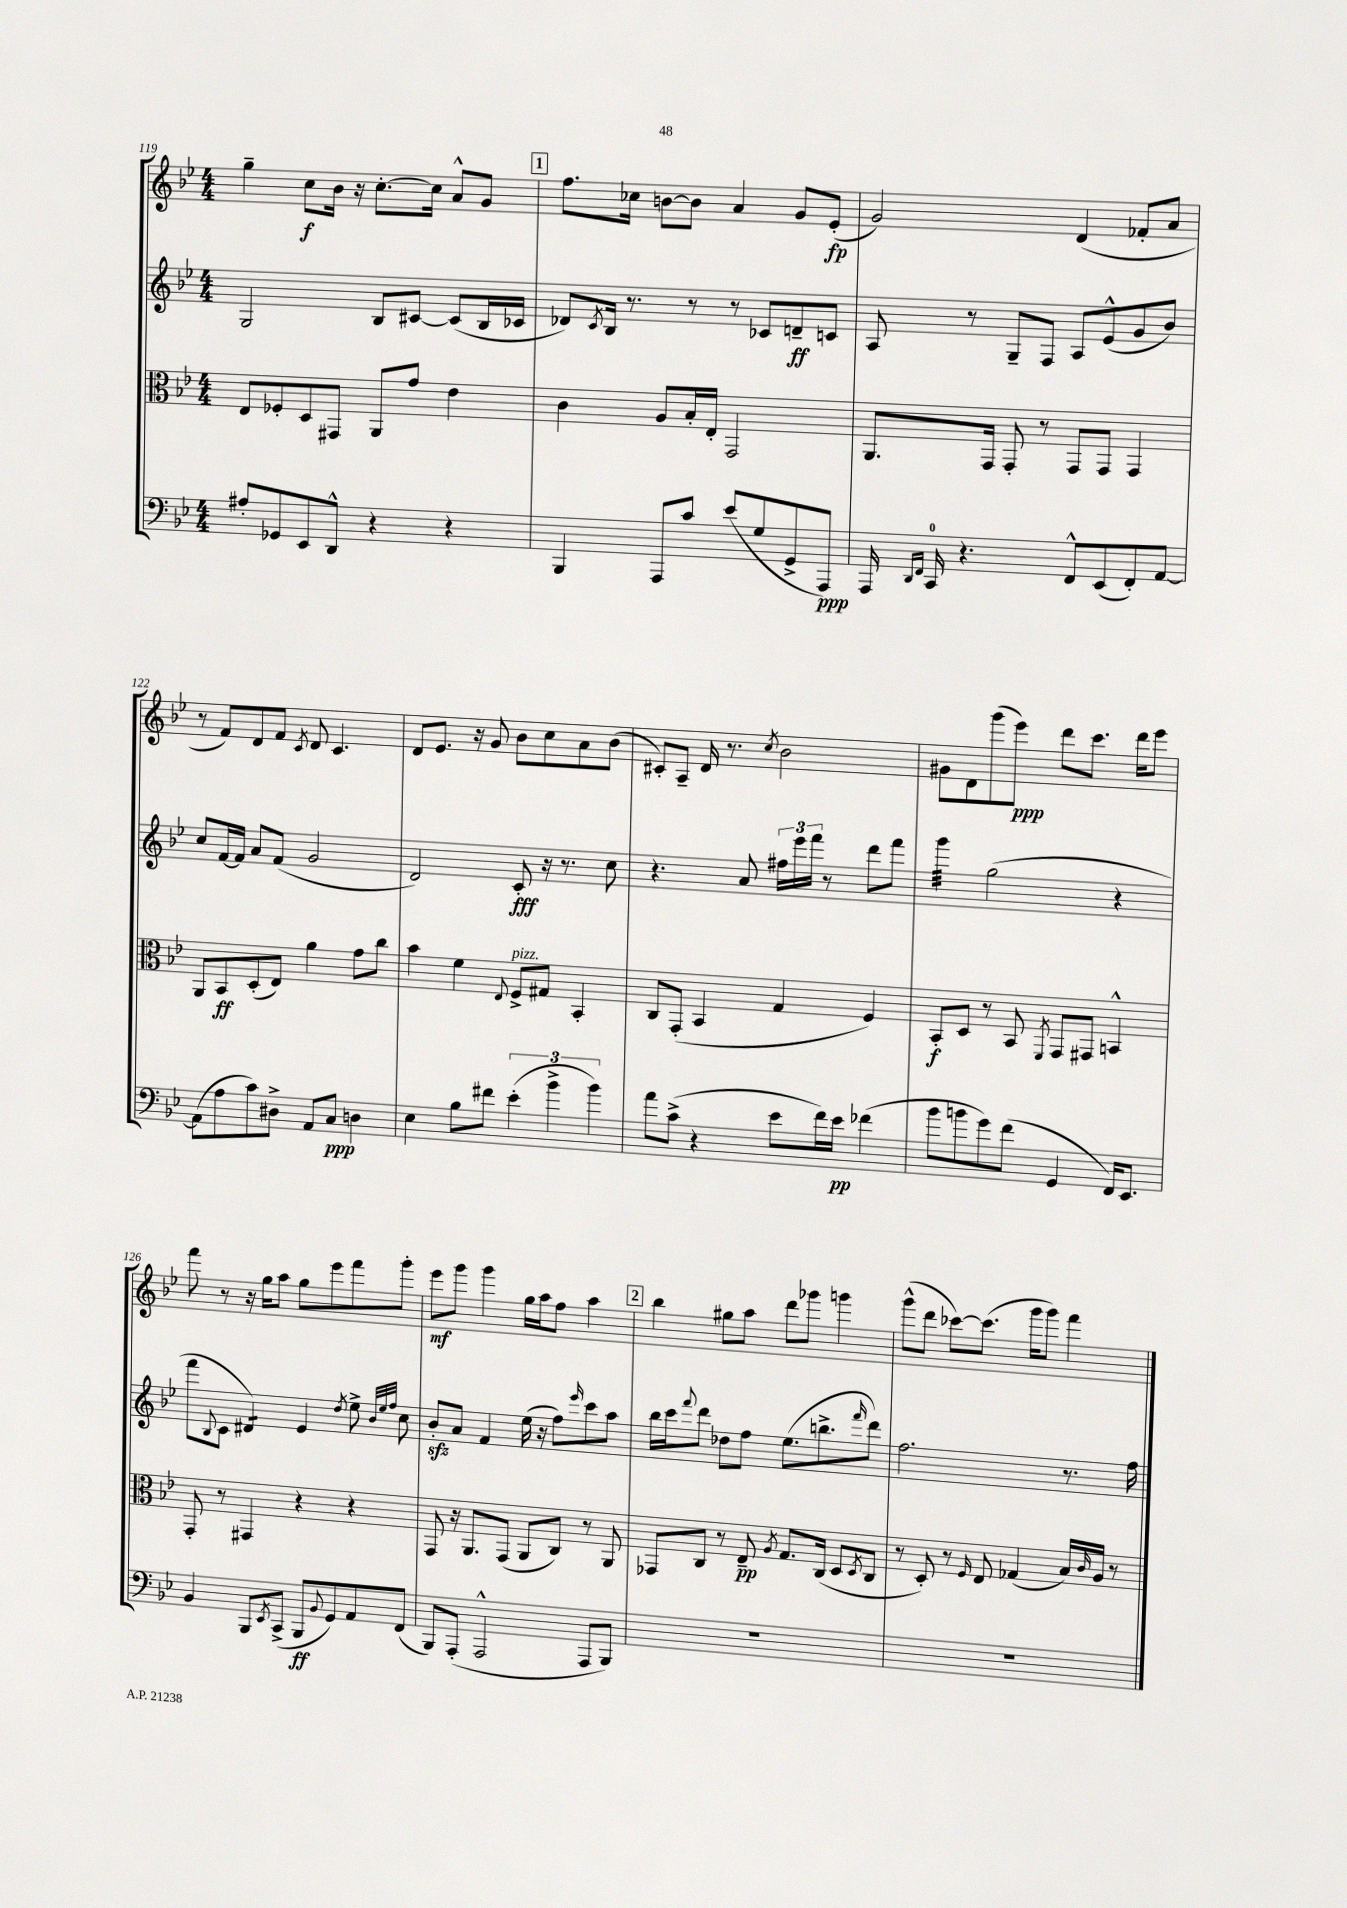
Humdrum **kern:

**kern	**kern	**kern	**kern
*staff4	*staff3	*staff2	*staff1
*clefF4	*clefC3	*clefG2	*clefG2
*k[b-e-]	*k[b-e-]	*k[b-e-]	*k[b-e-]
*M4/4	*M4/4	*M4/4	*M4/4
8A#'/L	8E-/L	2G/	4gg~\
8GG-/	8F-'/	.	.
8EE-/	8D/	.	8cc\L
8DD^^/J	8GG#/J	.	16b-\Jk
.	.	.	16r
4r	8AA/L	8B-/L	[8.cc'\L
.	8g/J	[8c#/J	.
.	.	.	16cc\]Jk
4r	4e-\	(8c#/]L	8a^^/L
.	.	16B-/L	8g/J
.	.	16c-/JJ	.
=	=	=	=
4BBB-/	4c\	8d-/L)	8.ff\L
.	.	8qc/	.
.	.	16B-/Jk	.
.	.	8.r	16cc-\Jk
8AAA/L	8A/L	.	[8b\L
8c/J	16B-'/L	8r	8b\]J
.	16E-'/JJ	.	.
(8e-/L	2GG/	8r	4a/
8G/	.	8c-/L	.
8GG^/	.	8d~/	8g/L
8AAA/J)	.	8c/J	(8e-'/J
=	=	=	=
16AAA/	8.AA/L	8A/	2g/)
16qqDD/LL	.	.	.
16qqFF/JJ	.	.	.
16CC/	.	.	.
4.r	.	8r	.
.	16GG/Jk	.	.
.	8GG'/	8G~/L	.
.	8r	8F/J	.
8FF^^/L	8GG/L	8A/L	(4d/
(8EE-/	8GG/J	(8e-^^/	.
8FF'/)	4GG/	8g/	8f-'/L
[8AA/J	.	8b-/J)	8a/J
=	=	=	=
(8AA\]L	8AA/L	8cc/L	8r
8A\	8BB-/	[16f/L	8f/L)
.	.	16f/]JJ	.
8c\)	(8D'/	8a/L	8d/
8D#^\J	8E-/J)	(8f/J	8f/J
.	.	.	8qc/
8AA/L	4a\	2g/	8d/
8C/J	.	.	4.c/
4D\	8g\L	.	.
.	8cc\J	.	.
=	=	=	=
4E-\	4b-\	2d/)	8d/L
.	.	.	8.e-/J
8B-\L	4f\	.	.
.	.	.	16r
8f#\J	.	.	8g/
.	8qqE-/	.	.
(6e-'\	8F^/L	8c'/	8b-\L
.	8G#/J	16r	8cc\
6b-^\	.	.	.
.	.	8.r	.
.	4BB-'/	.	8a\
6b-\)	.	.	.
.	.	8cc\	(8b-\J
=	=	=	=
8a\L	8C/L	4.r	8c#'/L)
(8c^\J	(8GG'/J	.	8A~/J
4r	4BB-/	.	16d/
.	.	.	8.r
.	.	8a/	.
.	.	.	8qcc/
8e-\L	4G/	24ff#\LL	2b-\
.	.	24eee-\	.
.	.	24fff\JJ	.
16f\L)	.	8r	.
16e-\JJ	.	.	.
(4f-\	4F/)	8ddd\L	.
.	.	8fff\J	.
=	=	=	=
8b-\L	8BB-'/L	4ggg\	8g#\L
8b\	8D/J	.	8d\
8g\)	8r	(2gg\	(8ggg\
(8f\J	8BB-/	.	8eee-\J)
.	8qFF/	.	.
4GG/	8GG/L	.	8ddd\L
.	8GG#/J	.	8.ccc\J
16FF/LK)	4BB^^/	4r	.
8.EE-/J	.	.	16ddd\LK
.	.	.	8eee-\J
=	=	=	=
4BB-/	8GG'/	8fff\L	8fff\
.	.	8qqB-/	.
.	8r	8c\J	8r
8BBB-/L	4GG#/	4d#/)	16r
.	.	.	16gg\LK
8qEE-/	.	.	.
(8CC^/J	.	.	8aa\J
8BBB-/L	4r	4e-/	8gg\L
8qqBB-/	.	.	.
8GG/)	.	.	8eee-\
.	.	8qdd/	.
8AA/	4r	8ee-^\	8fff\
.	.	32qqb-/LLL	.
.	.	32qqee-/	.
.	.	32qqff/JJJ	.
(8FF/J	.	8cc\	8ggg'\J
=	=	=	=
8BBB-/L)	8GG/	8b-'/L	8eee-\L
(8AAA'/J	16r	8a/J	8ggg\J
.	8.AA/L	.	.
2AAA^^/	.	4f/	4ggg\
.	(8GG/J	.	.
.	8AA/L	(16ee-\	16gg\LL
.	.	16r	16aa\J
.	8C/J)	8ff\L)	8ff\J
.	.	16qqeee-/	.
8AAA/L	8r	8ccc\	4aa\
8BBB-/J)	8AA/	8aa\J	.
=	=	=	=
1r	8GG-/L	16bb-\LL	4bb-\
.	.	16ccc\J	.
.	.	8qqfff/	.
.	8C/J	8ddd\J	.
.	8r	8dd-\L	8gg#\L
.	8E-~/	8ff\J	8aa\J
.	8qA/	.	.
.	8.G/L	(8.ee-\L	8ddd\L
.	.	.	8ggg-\J
.	(16C/Jk	8.bb^\	.
.	8D/L	.	4ggg\
.	8qD/	16qqfff/	.
.	8C/J	8ddd\J)	.
=	=	=	=
1r	8r	2.ff\	(8ggg^^\L
.	8D'/)	.	8ddd\J
.	8r	.	[8ccc-\L)
.	16qqF/	.	.
.	8E-/	.	(8.ccc-\]J
.	(4G-/	.	.
.	.	.	16ggg\LK
.	.	.	8ggg\J)
.	16B-/LL)	8.r	4fff\
.	16qqc/	.	.
.	16A/JJ	.	.
.	8r	.	.
.	.	16ff\	.
==	==	==	==
*-	*-	*-	*-
